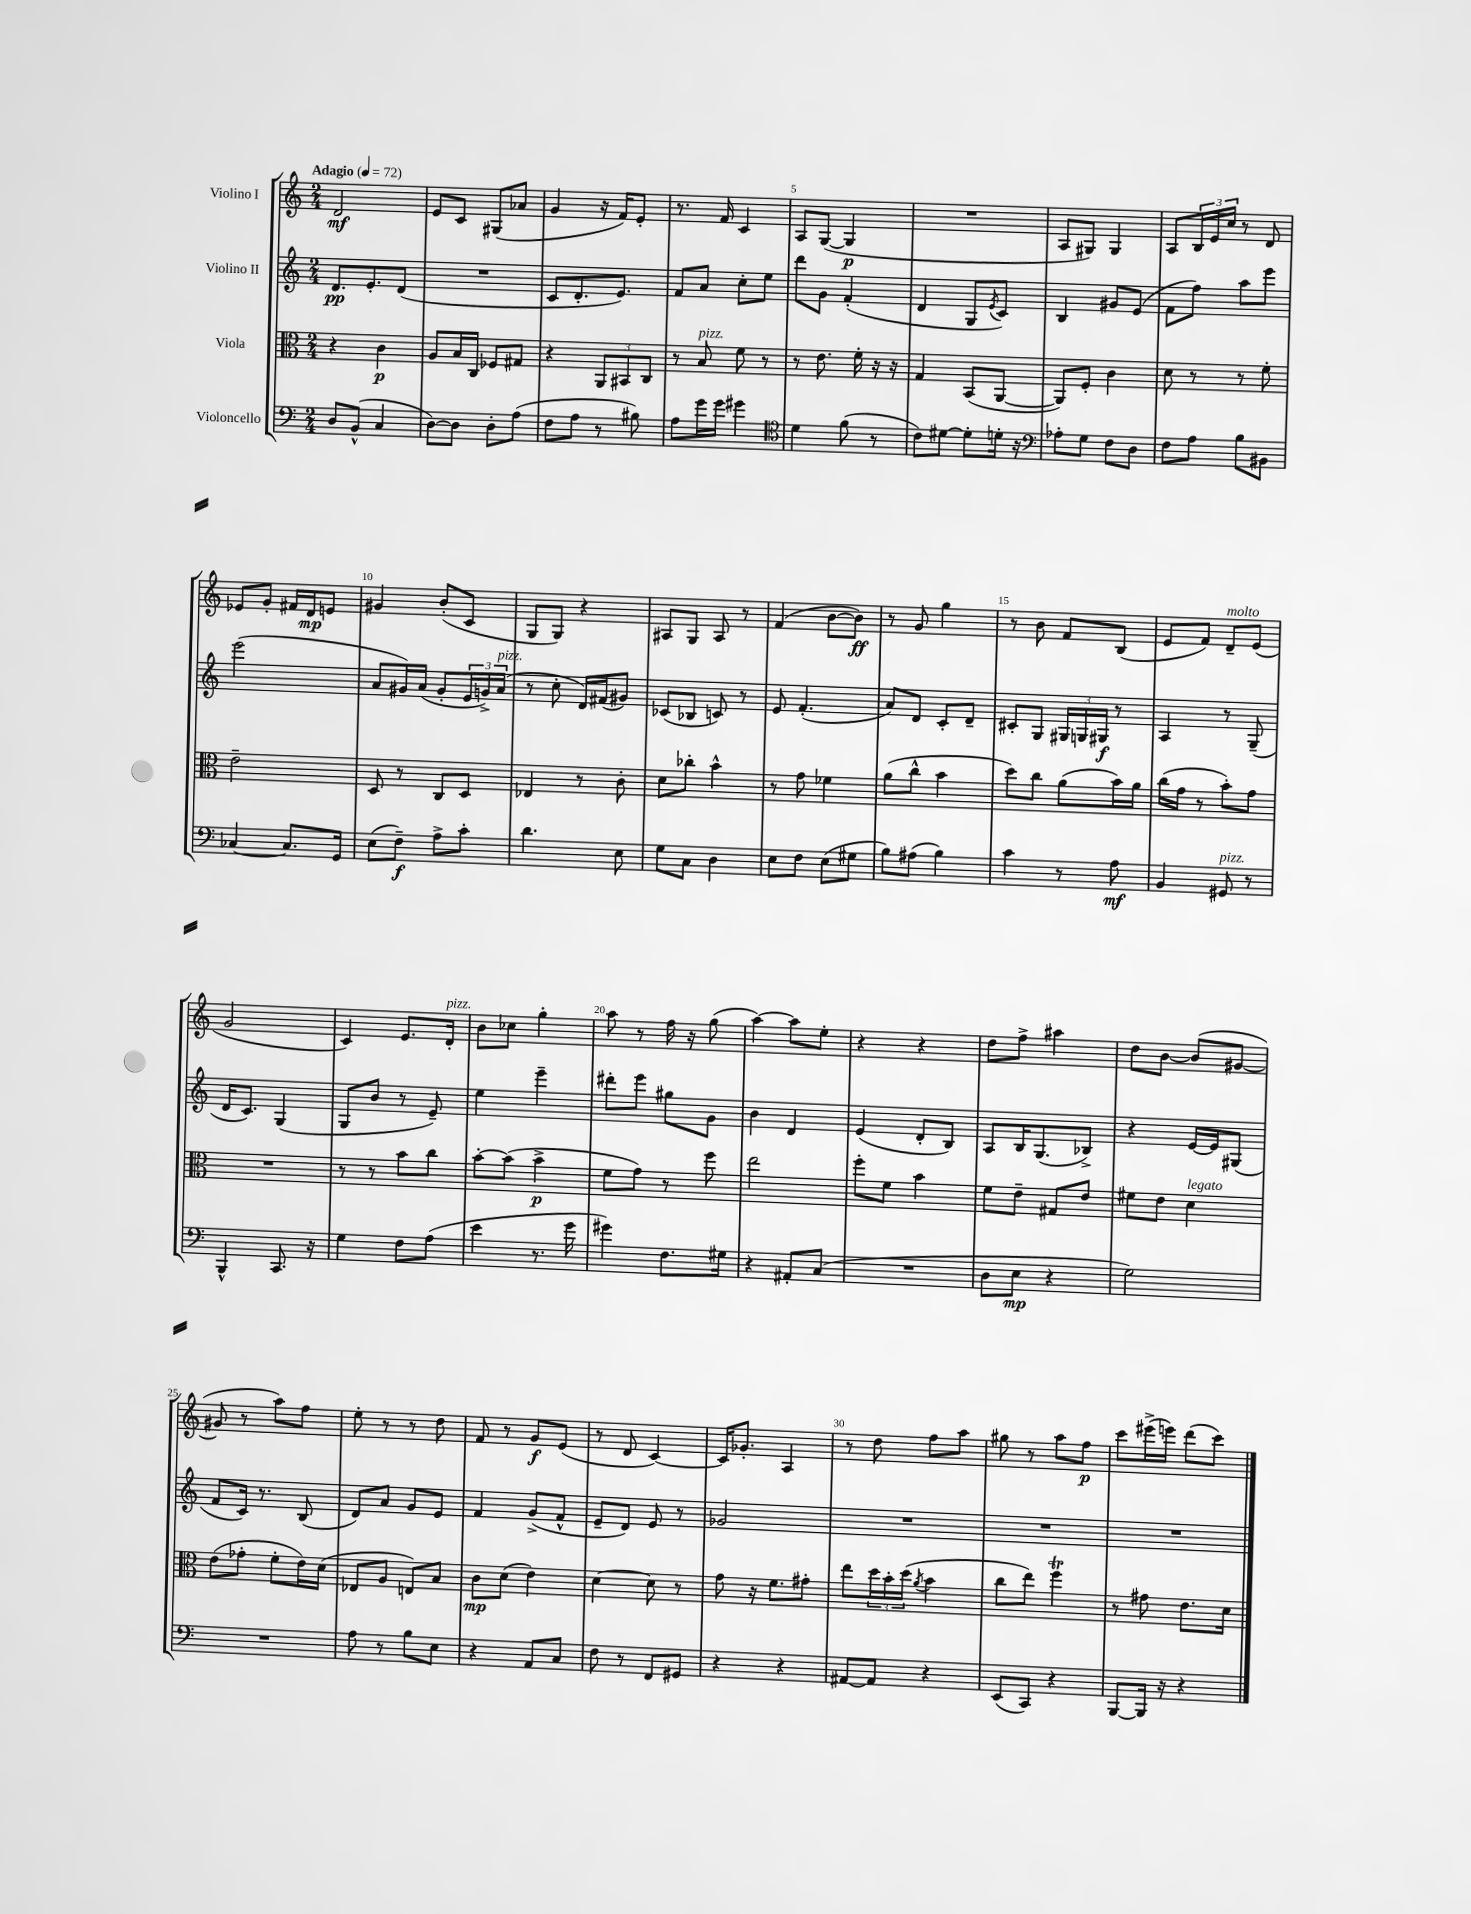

**kern	**dynam	**kern	**dynam	**kern	**dynam	**kern	**dynam
*part4	*part4	*part3	*part3	*part2	*part2	*part1	*part1
*staff4	*staff4	*staff3	*staff3	*staff2	*staff2	*staff1	*staff1
*I"Violoncello	*	*I"Viola	*	*I"Violino II	*	*I"Violino I	*
*clefF4	*	*clefC3	*	*clefG2	*	*clefG2	*
*k[]	*	*k[]	*	*k[]	*	*k[]	*
*M2/4	*	*M2/4	*	*M2/4	*	*M2/4	*
*MM72	*	*MM72	*	*MM72	*	*MM72	*
=1	=1	=1	=1	=1	=1	=1	=1
!	!	!	!	!	!	!LO:TX:a:B:t=Adagio	!
8D/L	.	4r	.	8.d/L	pp	2d/	mf
(8BB^^/J	.	.	.	.	.	.	.
.	.	.	.	8.e'/	.	.	.
4C/	.	4c\	p	.	.	.	.
.	.	.	.	(8d/J	.	.	.
=2	=2	=2	=2	=2	=2	=2	=2
[8D\L)	.	8A/L	.	2r	.	8e/L	.
8D\J]	.	16B/L	.	.	.	8c/J	.
.	.	16C/JJ	.	.	.	.	.
8D'\L	.	8F-X/L	.	.	.	(8G#X/L	.
(8A\J	.	8G#X/J	.	.	.	8a-X/J	.
=3	=3	=3	=3	=3	=3	=3	=3
8F\L	.	4r	.	8c/L	.	4g/	.
8A\J	.	.	.	8.d'/	.	.	.
8r	.	12AA/L	.	.	.	16r	.
.	.	.	.	8.e/J)	.	16f/KL)	.
.	.	12BB#X/	.	.	.	.	.
8B#X\)	.	.	.	.	.	8e'/J	.
.	.	12C/J	.	.	.	.	.
=4	=4	=4	=4	=4	=4	=4	=4
8A\L	.	8r	.	8f/L	.	8.r	.
!	!	!LO:TX:a:i:t=pizz.	!	!	!	!	!
16g\L	.	8B/	.	8a/J	.	.	.
16g\JJ	.	.	.	.	.	16f/	.
4g#X\	.	8f\	.	8cc'\L	.	4c/	.
.	.	8r	.	8ee\J	.	.	.
=5	=5	=5	=5	=5	=5	=5	=5
*clefC4	*	*	*	*	*	*	*
4d\	.	8r	.	8ddd\L	.	8A/L	.
.	.	8.e\	.	8g\J	.	([8G/J	.
(8f\	.	.	.	(4f'/	.	4G/]	p
.	.	16f'\	.	.	.	.	.
8r	.	16r	.	.	.	.	.
.	.	16r	.	.	.	.	.
=6	=6	=6	=6	=6	=6	=6	=6
8c\L)	.	4G/	.	4d/	.	2r	.
[8d#X\J	.	.	.	.	.	.	.
8d#'\L]	.	(8BB/L	.	8G/L	.	.	.
.	.	.	.	8qe/	.	.	.
16dn'\Jk	.	[8AA/J	.	8c/J)	.	.	.
16r	.	.	.	.	.	.	.
=7	=7	=7	=7	=7	=7	=7	=7
*clefF4	*	*	*	*	*	*	*
8A-X'\L	.	8AA/L])	.	4B/	.	8A/L	.
8G\J	.	8F'/J	.	.	.	8G#X/J)	.
8F\L	.	4c\	.	8g#X/L	.	4G#/	.
8D\J	.	.	.	(8e/J	.	.	.
=8	=8	=8	=8	=8	=8	=8	=8
8F\L	.	8d\	.	8f\L	.	8A/L	.
8A\J	.	8r	.	8ff\J)	.	24B/L	.
.	.	.	.	.	.	24e/	.
.	.	.	.	.	.	24cc/JJ	.
8B\L	.	8r	.	8aa\L	.	8r	.
8BB#X\J	.	8f'\	.	8eee\J	.	8d/	.
!!LO:LB:g=z
=9	=9	=9	=9	=9	=9	=9	=9
[4C-X/	.	2e~\	.	(2eee\	.	8e-X/L	.
.	.	.	.	.	.	8g'/J	.
8.C-/L]	.	.	.	.	.	16f#X/LL	.
.	.	.	.	.	.	16d/J	mp
.	.	.	.	.	.	8en/J	.
16GG/Jk	.	.	.	.	.	.	.
=10	=10	=10	=10	=10	=10	=10	=10
(8E\L	.	8D/	.	8a/L	.	4g#X/	.
8F~\J)	f	8r	.	16g#X/L)	.	.	.
.	.	.	.	(16a/JJ	.	.	.
8A^\L	.	8C/L	.	8g#'/L	.	(8b'/L	.
8c'\J	.	8D/J	.	24e/L	.	8c/J	.
.	.	.	.	24gn^/)	.	.	.
!	!	!	!	!LO:TX:a:i:t=pizz.	!	!	!
.	.	.	.	(24a/JJ	.	.	.
=11	=11	=11	=11	=11	=11	=11	=11
4.d\	.	4E-X/	.	8r	.	8G/L	.
.	.	.	.	8cc'\	.	8G/J)	.
.	.	8r	.	16d/LL)	.	4r	.
.	.	.	.	(16f#X/J	.	.	.
8E\	.	8c'\	.	8g#X/J)	.	.	.
=12	=12	=12	=12	=12	=12	=12	=12
8G\L	.	8d\L	.	(8c-X/L	.	8A#X/L	.
8C\J	.	8cc-X'\J	.	8B-X/J	.	8G/J	.
4D\	.	4b^^\	.	8cn/)	.	8A#/	.
.	.	.	.	8r	.	8r	.
=13	=13	=13	=13	=13	=13	=13	=13
8E\L	.	8r	.	8e/	.	(4f/	.
8F\J	.	8g\	.	(4.f'/	.	.	.
(8E\L	.	4f-X\	.	.	.	[8b\L	.
8G#X\J	.	.	.	.	.	8b\J])	ff
=14	=14	=14	=14	=14	=14	=14	=14
8B\L)	.	(8a\L	.	8a/L)	.	8r	.
(8A#X\J	.	8cc^^\J	.	8d/J	.	8g/	.
4B\)	.	4b\	.	8c'/L	.	4gg\	.
.	.	.	.	8d~/J	.	.	.
=15	=15	=15	=15	=15	=15	=15	=15
4c\	.	8dd\L)	.	8c#X'/L	.	8r	.
.	.	8cc\J	.	8G/J	.	8b\	.
8r	.	(8a\L	.	24G#X/LL	.	8f/L	.
.	.	.	.	24Gn/	.	.	.
.	.	.	.	24G#X/JJ	f	.	.
8A\	mf	16b\L)	.	8r	.	(8B/J	.
.	.	16a\JJ	.	.	.	.	.
=16	=16	=16	=16	=16	=16	=16	=16
4BB/	.	(16cc\LL	.	4A/	.	8e/L	.
.	.	16g\JJ	.	.	.	.	.
.	.	8r	.	.	.	8f/J)	.
!	!	!	!	!	!	!LO:TX:a:i:t=molto	!
!LO:TX:a:i:t=pizz.	!	!	!	!	!	!	!
8GG#X/	.	8b'\L)	.	8r	.	8d~/L	.
8r	.	8g\J	.	(8G~/	.	(8e/J	.
!!LO:LB:g=z
=17	=17	=17	=17	=17	=17	=17	=17
4BBB^^/	.	2r	.	16d/KL	.	2g/	.
.	.	.	.	8.c/J)	.	.	.
8.CC/	.	.	.	(4G/	.	.	.
16r	.	.	.	.	.	.	.
=18	=18	=18	=18	=18	=18	=18	=18
4G\	.	8r	.	8G/L	.	4c/)	.
.	.	8r	.	8b/J	.	.	.
8F\L	.	8b\L	.	8r	.	8.e/L	.
(8A\J	.	8cc\J	.	8e~/)	.	.	.
!	!	!	!	!	!	!LO:TX:a:i:t=pizz.	!
.	.	.	.	.	.	16d'/Jk	.
=19	=19	=19	=19	=19	=19	=19	=19
4e\	.	[8b'\L	.	4ee\	.	8b\L	.
.	.	(8b\J]	.	.	.	8cc-X\J	.
8.r	.	4b^\	p	4eee~\	.	4gg'\	.
16g\	.	.	.	.	.	.	.
=20	=20	=20	=20	=20	=20	=20	=20
4g#X\)	.	8f\L	.	8ddd#X'\L	.	8aa\	.
.	.	8g\J)	.	8eee\J	.	8r	.
8.F\L	.	8r	.	8gg#X\L	.	16ff\	.
.	.	.	.	.	.	16r	.
.	.	8ff\	.	8g\J	.	(8gg\	.
16G#X\Jk	.	.	.	.	.	.	.
=21	=21	=21	=21	=21	=21	=21	=21
4r	.	2ee\	.	4b\	.	[4aa\)	.
8AA#X'/L	.	.	.	4d/	.	8aa\L]	.
(8C/J	.	.	.	.	.	8ee'\J	.
=22	=22	=22	=22	=22	=22	=22	=22
2r	.	8ff'\L	.	(4e/	.	4r	.
.	.	8f\J	.	.	.	.	.
.	.	4b\	.	8d'/L	.	4r	.
.	.	.	.	8B/J)	.	.	.
=23	=23	=23	=23	=23	=23	=23	=23
8D\L	.	8f\L	.	8A/L	.	8dd\L	.
8E\J	mp	8e~\J	.	16B/K	.	8ff^\J	.
.	.	.	.	(8.G/	.	.	.
4r	.	8G#X/L	.	.	.	4aa#X\	.
.	.	8e/J	.	8B-X^/J)	.	.	.
=24	=24	=24	=24	=24	=24	=24	=24
2G\)	.	8f#X\L	.	4r	.	8dd\L	.
.	.	8e\J	.	.	.	[8b\J	.
!	!	!LO:TX:a:i:t=legato	!	!	!	!	!
.	.	4d\	.	[16e/LL	.	(8b/L]	.
.	.	.	.	16e/J]	.	.	.
.	.	.	.	(8G#X/J	.	[8g#X/J	.
!!LO:LB:g=z
=25	=25	=25	=25	=25	=25	=25	=25
2r	.	(8e\L	.	8f/L	.	8g#X/]	.
.	.	8g-X'\J	.	16c/Jk)	.	8r	.
.	.	.	.	8.r	.	.	.
.	.	8f'\L	.	.	.	8aa\L)	.
.	.	16e\L)	.	(8B/	.	8ff\J	.
.	.	(16d\JJ	.	.	.	.	.
=26	=26	=26	=26	=26	=26	=26	=26
8A\	.	8E-X/L	.	8d/L)	.	8ee'\	.
8r	.	8A/J	.	8a/J	.	8r	.
8B\L	.	8En/L)	.	8g/L	.	8r	.
8E\J	.	8B/J	.	8e/J	.	8dd\	.
=27	=27	=27	=27	=27	=27	=27	=27
4r	.	8c\L	mp	4f/	.	8f/	.
.	.	(8d\J	.	.	.	8r	.
8AA/L	.	4e\)	.	(8g^/L	.	8g/L	f
8C/J	.	.	.	8f^^/J	.	(8e/J	.
=28	=28	=28	=28	=28	=28	=28	=28
8F\	.	[4d\	.	8e~/L	.	8r	.
8r	.	.	.	8d/J)	.	8d/	.
8FF/L	.	8d\]	.	8e/	.	[4c/)	.
8GG#X/J	.	8r	.	8r	.	.	.
=29	=29	=29	=29	=29	=29	=29	=29
4r	.	8g\	.	2g-X/	.	16c/KL]	.
.	.	.	.	.	.	8.g-X'/J	.
.	.	16r	.	.	.	.	.
.	.	8.f\L	.	.	.	.	.
4r	.	.	.	.	.	4A/	.
.	.	8g#X'\J	.	.	.	.	.
=30	=30	=30	=30	=30	=30	=30	=30
[8AA#X/L	.	8ee\L	.	2r	.	8r	.
8AA#/J]	.	24dd\L	.	.	.	8dd\	.
.	.	24b'\	.	.	.	.	.
.	.	(24dd\JJ	.	.	.	.	.
.	.	8qa/	.	.	.	.	.
4r	.	4b\	.	.	.	8ff\L	.
.	.	.	.	.	.	8aa\J	.
=31	=31	=31	=31	=31	=31	=31	=31
(8EE/L	.	8cc\L	.	2r	.	8gg#X\	.
8CC/J)	.	8ee\J)	.	.	.	8r	.
4r	.	4ffT\	.	.	.	8aa\L	.
.	.	.	.	.	.	8ff\J	p
=32	=32	=32	=32	=32	=32	=32	=32
[8BBB/L	.	8r	.	2r	.	8ccc\L	.
16BBB/Jk]	.	8g#X\	.	.	.	(16eee#X^\L	.
16r	.	.	.	.	.	16eeen\JJ)	.
4r	.	8.e\L	.	.	.	(8ddd\L	.
.	.	.	.	.	.	8ccc\J)	.
.	.	16d\Jk	.	.	.	.	.
==	==	==	==	==	==	==	==
*-	*-	*-	*-	*-	*-	*-	*-
